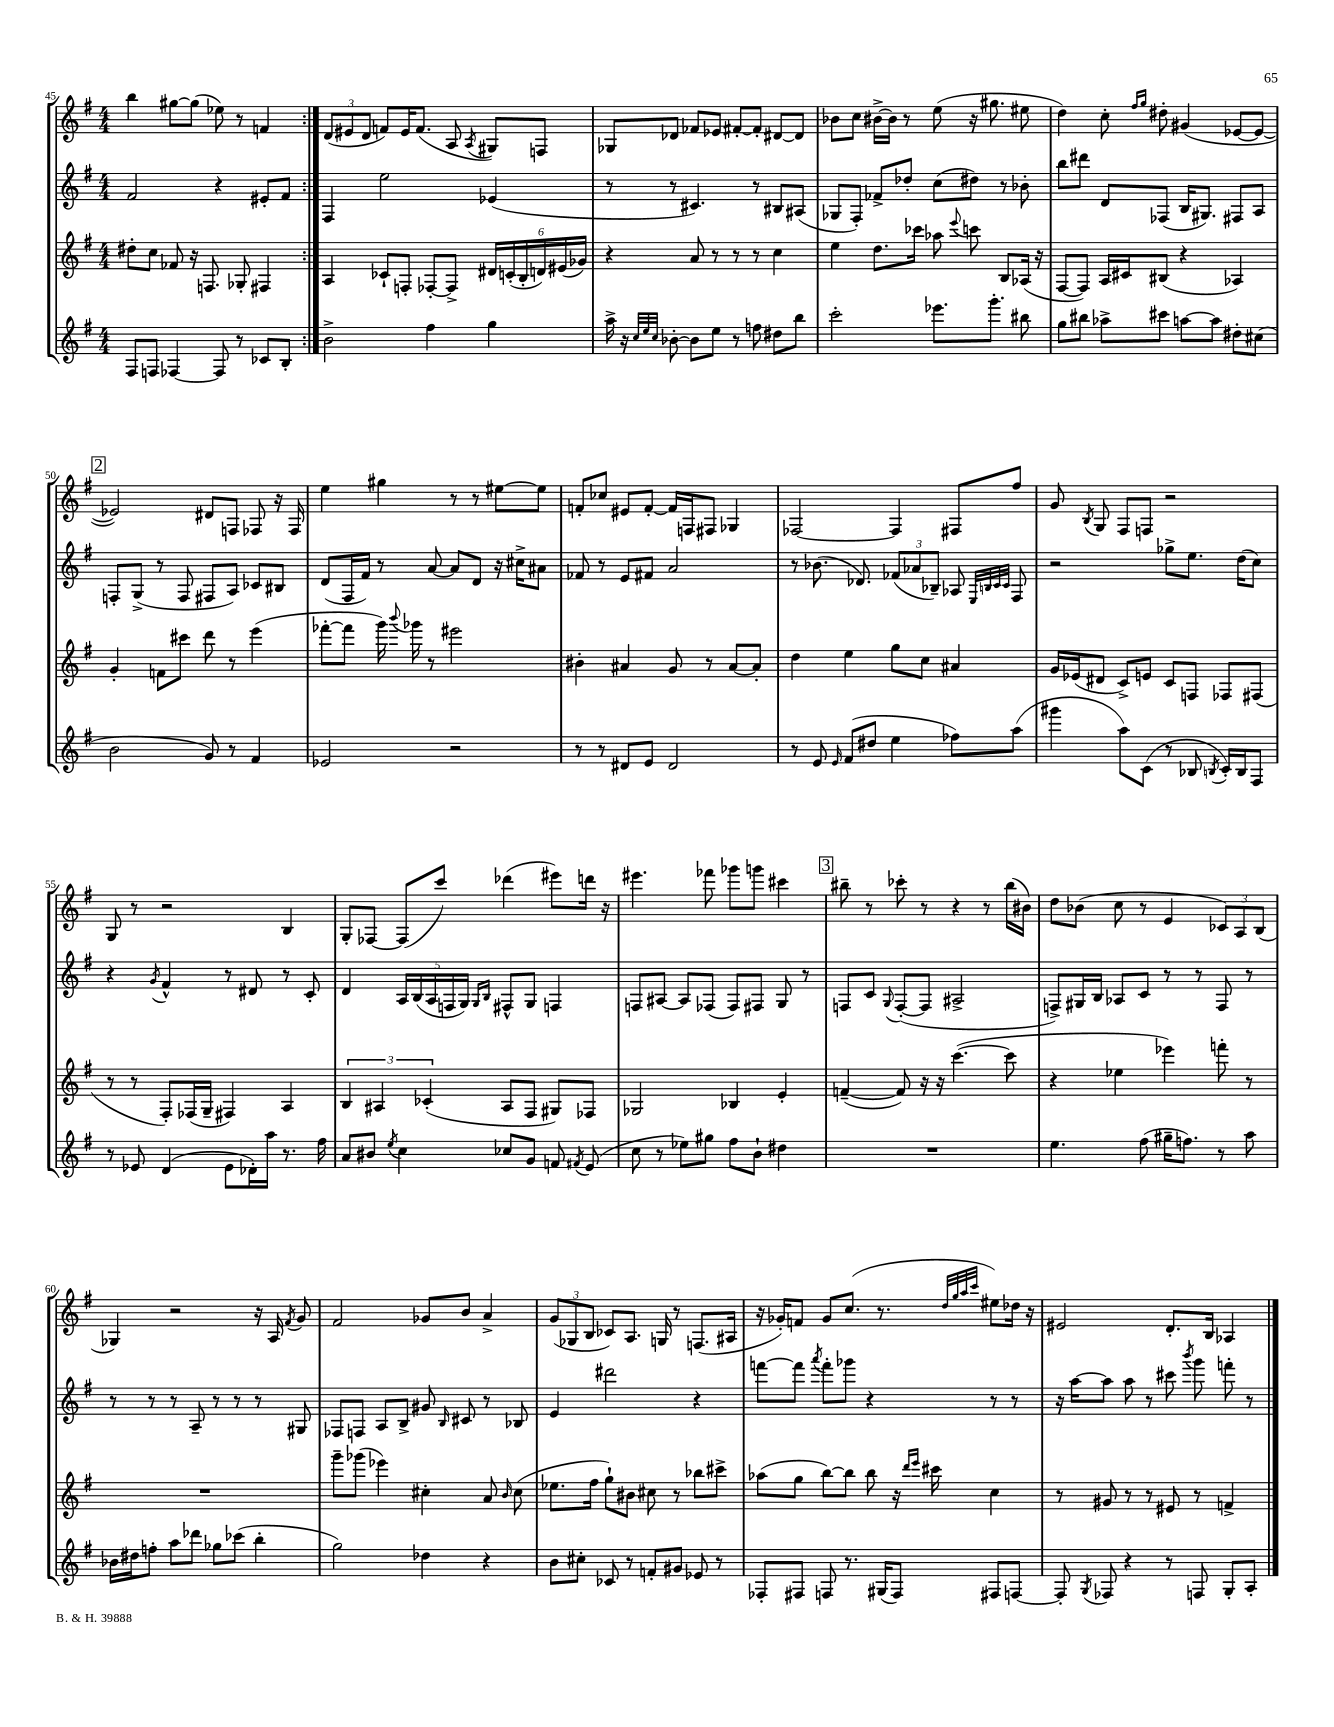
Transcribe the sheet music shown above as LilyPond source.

<<
\new StaffGroup <<
\new Staff = "s0" {
    \clef treble \key g \major \numericTimeSignature \time 4/4
    \autoBeamOff \repeat volta 2 { b''4 gis''8[~ gis''8]( ees''8) r8 f'4 | }
    \tuplet 3/2 { d'8[( eis'8 d'8] } f'8[) eis'16 f'8.]( a8 \acciaccatura { a8 } gis8[) f8] |
    ges8[ des'8] fes'8[ ees'8] fis'8[~-. fis'8]-. dis'8[~ dis'8] |
    bes'8[ c''8] bis'16[~-> bis'16] r8 e''8( r16 gis''8. eis''8 |
    d''4) c''8-. \grace { fis''16[ g''16] } dis''8-. gis'4( ees'8[~ ees'8]~ |
    \mark \markup { \box "2" } ees'2) dis'8[ f8] fes8 r16 fes16 |
    e''4 gis''4 r8 r8 eis''8[~ eis''8] |
    f'8[-. ces''8] eis'8[ f'8]~-. f'16[ f16 fis8] ges4 |
    fes2~ fes4 fis8[ fis''8] |
    g'8 \acciaccatura { b8 } g8 fis8[ f8] r2 |
    g8 r8 r2 b4 |
    g8[-. fes8]~ fes8[( c'''8]) des'''4( eis'''8[) d'''16] r16 |
    eis'''4. fes'''8 ges'''8[ g'''8] cis'''4 |
    \mark \markup { \box "3" } bis''8-- r8 ces'''8-. r8 r4 r8 bis''16[( bis'16]) |
    d''8[ bes'8]( c''8 r8 e'4 \tuplet 3/2 { ces'8[) a8 b8]( } |
    ges4) r2 r16 a16 \acciaccatura { fis'8 } g'8 |
    fis'2 ges'8[ b'8] a'4-> |
    \tuplet 3/2 { g'8[( ges8 b8] } ces'8[) a8.] g16 r8 f8.[( ais16] |
    r16 ges'16[-.) f'8] ges'8[ c''8.]( r8. \grace { d''32[ g''32 a''32 c'''32] } eis''8[) des''16] r16 |
    eis'2 d'8.[-. b16] aes4 \bar "|." |
}
\new Staff = "s1" {
    \clef treble \key g \major \numericTimeSignature \time 4/4
    \autoBeamOff \repeat volta 2 { fis'2 r4 eis'8[-. fis'8] | }
    fis4 e''2 ees'4( |
    r8 r8 cis'4.) r8 bis8[ ais8]( |
    ges8[ fis8]-.) fes'8[-> des''8]-. c''8[( dis''8]) r8 bes'8-. |
    b''8[ dis'''8] d'8[ fes8]( b16[ gis8.]) fis8[ a8] |
    \mark \markup { \box "2" } f8[-. g8]->( r8 f8 fis8[ a8]) ces'8[ bis8] |
    d'8[( fis16 fis'16]) r8 a'8~ a'8[ d'8] r16 cis''16[-> ais'8] |
    fes'8 r8 e'8[ fis'8] a'2 |
    r8 bes'8.( des'8.) \tuplet 3/2 { fes'8[( aes'8 bes8]--) } aes8 \grace { e32[ b32 c'32 c'32] } fis8 |
    r2 ges''8[-> e''8.] d''16[( c''8]) |
    r4 \acciaccatura { g'8 } fis'4-^ r8 dis'8 r8 c'8-. |
    d'4 \tuplet 5/4 { a16[ b16( a16 f16 g16]) } \grace { g16[ b16] } fis8[-^ g8] f4 |
    f8[ ais8]~ ais8[ fes8]( fes8[) fis8] g8 r8 |
    \mark \markup { \box "3" } f8[ c'8] \appoggiatura { g8 } f8[~-.( f8] ais2-> |
    f8[->) gis16 b16] aes8[ c'8] r8 r8 f8 r8 |
    r8 r8 r8 a8-- r8 r8 r8 gis8 |
    fes8[ f8] a8[ b8]-> gis'8 \grace { b16 } cis'8 r8 bes8 |
    e'4 dis'''2 r4 |
    f'''8[~ f'''8] \acciaccatura { a'''8 } f'''8[-. ges'''8] r4 r8 r8 |
    r16 a''16[~ a''8] a''8 r8 cis'''8 \acciaccatura { b'''8 } g'''8 f'''8-. r8 \bar "|." |
}
\new Staff = "s2" {
    \clef treble \key g \major \numericTimeSignature \time 4/4
    \autoBeamOff \repeat volta 2 { dis''8[-. c''8] fes'8 r16 f8. ges8-. fis4 | }
    a4 ces'8[-! f8]-. fes8[~-. fes8]-> \tuplet 6/4 { dis'16[ c'16-.( b16-. d'16) eis'16( ges'16]) } |
    r4 a'8 r8 r8 r8 c''4 |
    e''4 d''8.[ ces'''16] aes''8 \appoggiatura { e'''8 } c'''8 b8[ aes16]( r16 |
    fis8[~ fis8]) a16[ cis'16 bis8]( r4 aes4) |
    \mark \markup { \box "2" } g'4-. f'8[ cis'''8] d'''8 r8 e'''4( |
    fes'''8[~-. fes'''8] g'''16) \appoggiatura { b'''8 } ges'''16 r8 eis'''2 |
    bis'4-. ais'4 g'8 r8 ais'8[~ ais'8]-. |
    d''4 e''4 g''8[ c''8] ais'4 |
    g'16[ ees'16( dis'8] c'8[->) e'8] c'8[ f8] fes8[ fis8]( |
    r8 r8 fis8[-.) fes16( g16]-- fis4) a4 |
    \tuplet 3/2 { b4 ais4 ces'4-.( } ais8[ fis8] gis8[) fes8] |
    ges2 bes4 e'4-. |
    \mark \markup { \box "3" } f'4~--( f'8) r16 r16 c'''4.~( c'''8 |
    r4 ees''4 ees'''4) f'''8-. r8 |
    R1 |
    g'''8[-- ges'''8]( ees'''4) cis''4-. a'8 \grace { b'16 } cis''8( |
    ees''8.[ fis''16] g''8[-!) bis'8] cis''8 r8 bes''8[ cis'''8]-> |
    aes''8[( g''8] b''8[~) b''8] b''8 r16 \grace { d'''16[ e'''16] } cis'''16 c''4 |
    r8 gis'8 r8 r8 eis'8 r8 f'4-> \bar "|." |
}
\new Staff = "s3" {
    \clef treble \key g \major \numericTimeSignature \time 4/4
    \autoBeamOff \repeat volta 2 { fis8[ f8] fes4~ fes8 r8 ces'8[ b8]-. | }
    b'2-> fis''4 g''4 |
    a''16-> r16 \grace { c''32[ e''32 c''32] } bes'8~-. bes'8[ e''8] r8 f''8 dis''8[ b''8] |
    c'''2-. ees'''8.[ g'''8.]-. bis''8 |
    g''8[ bis''8] aes''8[-> cis'''8] a''8[~ a''8] dis''8[-. cis''8]( |
    \mark \markup { \box "2" } b'2 g'8) r8 fis'4 |
    ees'2 r2 |
    r8 r8 dis'8[ e'8] dis'2 |
    r8 e'8 \grace { e'16 } fis'8[( dis''8] e''4 fes''8[) a''8]( |
    gis'''4 a''8[) c'8]( r8 bes8 \acciaccatura { b8 } c'16[-.) b16 fis8] |
    r8 ees'8 d'4( ees'8[ des'16-.) a''16] r8. fis''16 |
    a'8[ bis'8] \acciaccatura { e''8 } c''4 ces''8[ g'8] f'8 \acciaccatura { fis'8 } e'8( |
    c''8 r8 ees''8[) gis''8] fis''8[ b'8]-! dis''4 |
    \mark \markup { \box "3" } R1 |
    e''4. fis''8( gis''16[-- f''8.]) r8 a''8 |
    bes'16[ dis''16 f''8]-. a''8[ des'''8] ges''8[ ces'''8]( b''4-. |
    g''2) des''4 r4 |
    b'8[ cis''8]-. ces'8 r8 f'8[-. gis'8] ees'8 r8 |
    fes8[-. fis8] f8 r8. gis16[( f8]) fis8[ f8]~ |
    f8-. \acciaccatura { g8 } fes8 r4 r8 f8 g8[-. a8]-. \bar "|." |
}
>>
>>
\layout { \context { \Score currentBarNumber = #45 } }
